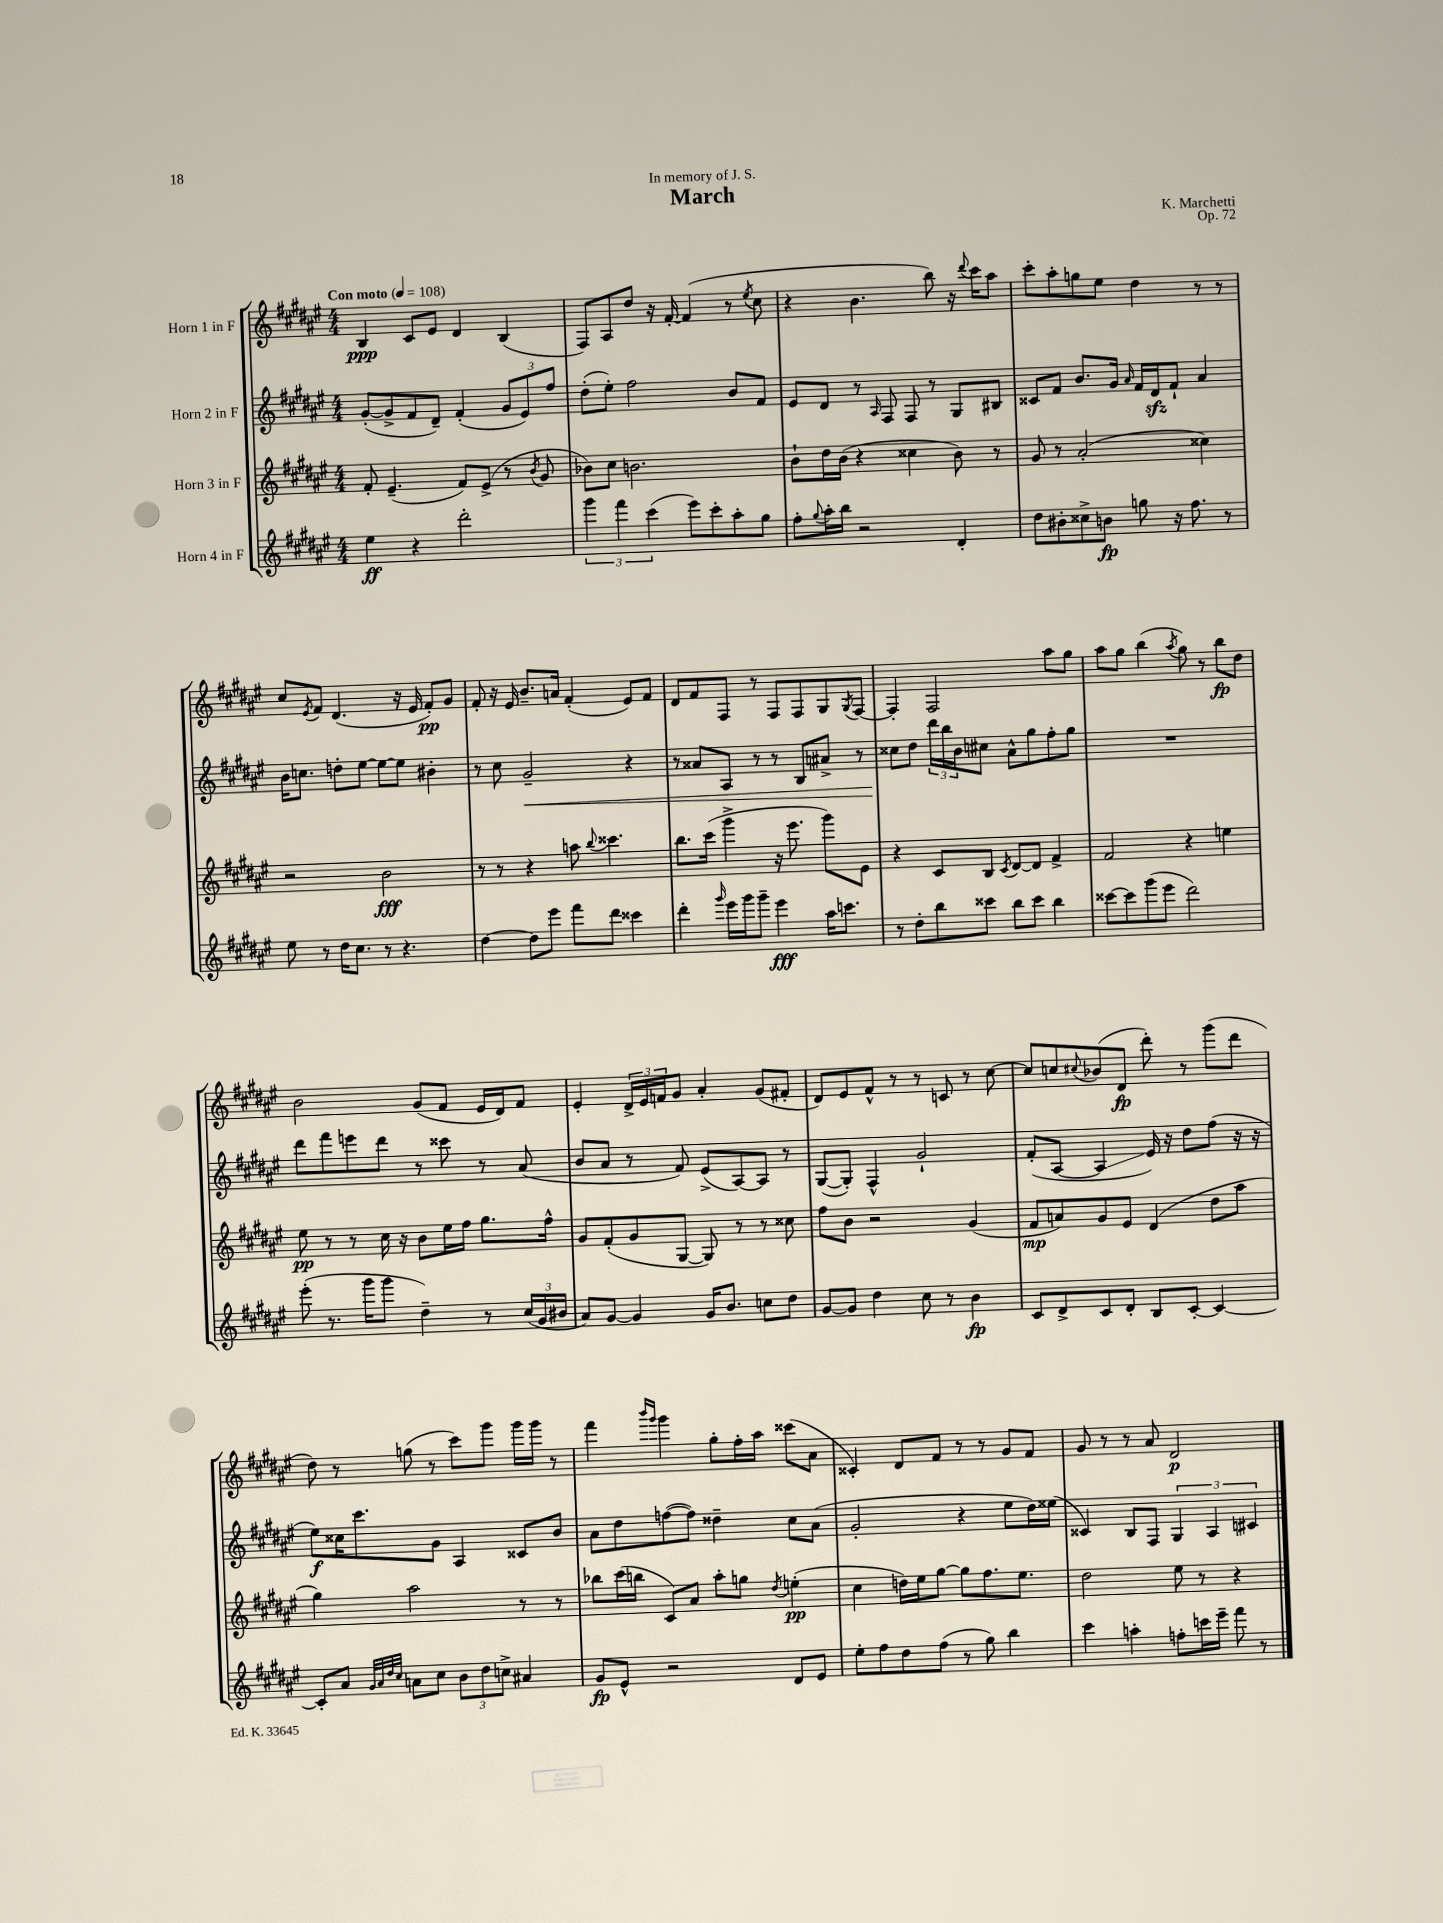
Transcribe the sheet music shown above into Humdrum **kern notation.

**kern	**kern	**kern	**kern
*staff4	*staff3	*staff2	*staff1
*clefG2	*clefG2	*clefG2	*clefG2
*k[f#c#g#d#a#e#]	*k[f#c#g#d#a#e#]	*k[f#c#g#d#a#e#]	*k[f#c#g#d#a#e#]
*M4/4	*M4/4	*M4/4	*M4/4
*MM108	*MM108	*MM108	*MM108
4ee#	8f#'	([8g#'	4B
.	(4.e#~	8g#^]	.
4r	.	8f#	8c#
.	.	8d#~)	8e#
2ddd#'	8f#)	(4f#'	4d#
.	(8e#^	.	.
.	8r	12g#	(4B
.	.	12e#)	.
.	8qb	.	.
.	8g#	.	.
.	.	12ff#	.
=	=	=	=
6ggg#	8b-)	(8dd#'	8F#)
.	8cc#	8ee#')	8A#
6fff#	.	.	.
.	2.b	2ff#	8dd#
(6ccc#	.	.	.
.	.	.	16r
.	.	.	[16f#'
8eee#)	.	.	(4f#]
8ccc#'	.	.	.
8aa#'	.	8b	8r
.	.	.	8qee#
8gg#	.	8f#	8cc#
=	=	=	=
8ff#'	8b`	8e#	4r
8qqgg#	.	.	.
16aa#'	16dd#	8d#	.
16bb	(16b	.	.
2r	4r	8r	4.b
.	.	16qqA#	.
.	.	8F#	.
.	4cc##	8F#	.
.	.	8r	8bb)
4d#'	8b)	8G#	16r
.	.	.	8qqddd#
.	.	.	16ccc#
.	8r	8B#	8aa#
=	=	=	=
8dd#	8g#	8c##	8ccc#'
8b#'	8r	8f#	8aa#'
8cc##^	(2a#'	8.b	8gg
8b	.	.	8ee#
.	.	16g#	.
.	.	16qqa#	.
8gg	.	16f#	4dd#
.	.	16d#	.
16r	.	8f#`	.
8.ff#	.	.	.
.	4cc##)	4a#	8r
8r	.	.	8r
=	=	=	=
8ee#	2r	16b	8cc#
.	.	8.cc	.
.	.	.	8qe#
8r	.	.	8f#
16dd#	.	8dd'	(4.d#
8.cc#	.	.	.
.	.	[8ee#	.
8r	2b	8ee#_	.
4.r	.	8ee#]	16r
.	.	.	16e#
.	.	4b#'	8f#')
.	.	.	8g#
=	=	=	=
[4dd#	8r	8r	8f#'
.	8r	8cc#	16r
.	.	.	16e#
8dd#]	4r	2g#~	8.b~
8eee#	.	.	.
.	.	.	16a
8fff#	8aa	.	(4f#'
.	8qqbb	.	.
8ddd#	4.ccc##	.	.
4ccc##	.	4r	8e#)
.	.	.	8f#
=	=	=	=
4ddd#'	8.bb	8r	8d#
.	.	8a##	8f#
.	(16ccc#	.	.
16qqggg#	.	.	.
16eee#	4ggg#^	8A#	8F#
16ggg#	.	.	.
8ggg#~	.	8r	8r
4eee#	16r	8r	8F#
.	8.eee#	.	.
.	.	8B	8F#
16aa#	8ggg#)	8a#^	8G#
8.ccc	.	.	.
.	.	.	8qG#
.	8e#	8r	[8F#
=	=	=	=
8r	4r	8cc##	4F#']
8dd#'	.	8dd#	.
8bb	8c#	24ddd#	2F#
.	.	24bb	.
.	.	24b	.
8ccc##	8B	8cc#	.
.	8qc#	.	.
8bb	[8d#	8a#^^	.
8ccc##	8d#]	8gg#	.
4bb	4f#^	8ff#'	8aa#
.	.	8gg#	8gg#
=	=	=	=
[8ccc##	2f#	1r	8aa#
8ccc##]	.	.	8gg#
(8ggg#	.	.	(4bb
8eee#	.	.	.
.	.	.	8qaa#
2ddd#)	4r	.	8gg#)
.	.	.	8r
.	4ee	.	8bb
.	.	.	8dd#
=	=	=	=
(8eee#'	8ee#	8ddd#	2b
8.r	8r	8fff#	.
.	8r	8eee	.
16ggg#	.	.	.
8ggg#	16cc#	8ddd#	.
.	16r	.	.
4dd#~)	8b	8r	(8g#
.	16ee#	8ccc##	8f#
.	16ff#	.	.
8r	8.gg#	8r	16e#
.	.	.	16d#)
(24cc#	.	(8a#	8f#
24g#	.	.	.
.	16ff#^^	.	.
24b#	.	.	.
=	=	=	=
8a#)	8g#	8b	4e#'
[8g#	(8f#'	8a#	.
4g#]	8g#	8r	24d#^
.	.	.	24e#
.	.	.	24f
.	[8G#	8f#)	8g#
16g#	8G#])	(8e#^	4a#'
8.b	.	.	.
.	8r	[8A#)	.
8cc	8r	8A#]	(8g#
8dd#	8cc##	8r	8f#'
=	=	=	=
[8g#	8ff#	([8G#	8d#)
8g#]	8b	8G#'])	8e#
4dd#	2r	4F#^^	8f#^^
.	.	.	8r
8cc#	.	2g#`	8r
8r	.	.	8c
4b	(4g#	.	8r
.	.	.	[8cc#
=	=	=	=
8c#	8f#	(8f#'	8cc#]
8d#^	8a)	[8A#	8cc
.	.	.	8qqcc#
8c#	8g#	4A#]	(8b-
8d#'	8e#	.	8d#
8B	(4d#	16e#)	8ddd#')
.	.	16r	.
[8c#'	.	8dd#	8r
4c#_	8dd#	(8ff#	(8ggg#
.	8aa#	16r	8ddd#
.	.	16r	.
=	=	=	=
8c#']	4gg#)	8ee#)	8dd#)
8a#	.	16cc##	8r
.	.	8.ccc#	.
32qqg#	.	.	.
32qqa#	.	.	.
32qqdd#	.	.	.
32qqcc#	.	.	.
8a	2aa#	.	(8gg
8cc#	.	8g#	8r
12b	.	4A#	8ccc#)
12dd#	.	.	.
.	.	.	8ggg#
12cc^	.	.	.
4a#	8r	8c##	16ggg#
.	.	.	16ggg#
.	8r	8b	8r
=	=	=	=
8g#	8bb-	8a#	4fff#
8e#^^	(16ccc#	8dd#	.
.	16bb	.	.
.	.	.	16qqbbb
.	.	.	16qqggg#
2r	8c#)	([8ff	4ggg#
.	8a#	8ff])	.
.	8aa#'	4dd##~	8gg#'
.	8gg	.	16ff#'
.	.	.	16aa#
.	8qdd#	.	.
8d#	(4ee'	8cc#	(8ccc##
8e#	.	(8a#	8a#
=	=	=	=
8ee#'	4cc#	2g#'	4c##')
8ff#	.	.	.
8dd#	16dd)	.	8d#
.	16ee#	.	.
(8ff#	[8gg#	.	8f#
8r	8gg#]	4r	8r
8gg#)	8.ff#	.	8r
4bb	.	8ee#	8g#
.	8.ee#	.	.
.	.	16dd#)	8f#
.	.	(16ee##	.
=	=	=	=
4ccc#	2dd#	4c##)	8g#
.	.	.	8r
4aa'	.	8B	8r
.	.	8F#	8a#
8ff'	8ee#	6G#	2d#
16ccc	8r	.	.
.	.	6A#	.
16eee#~	.	.	.
8fff#	4r	.	.
.	.	6c#	.
8r	.	.	.
==	==	==	==
*-	*-	*-	*-
